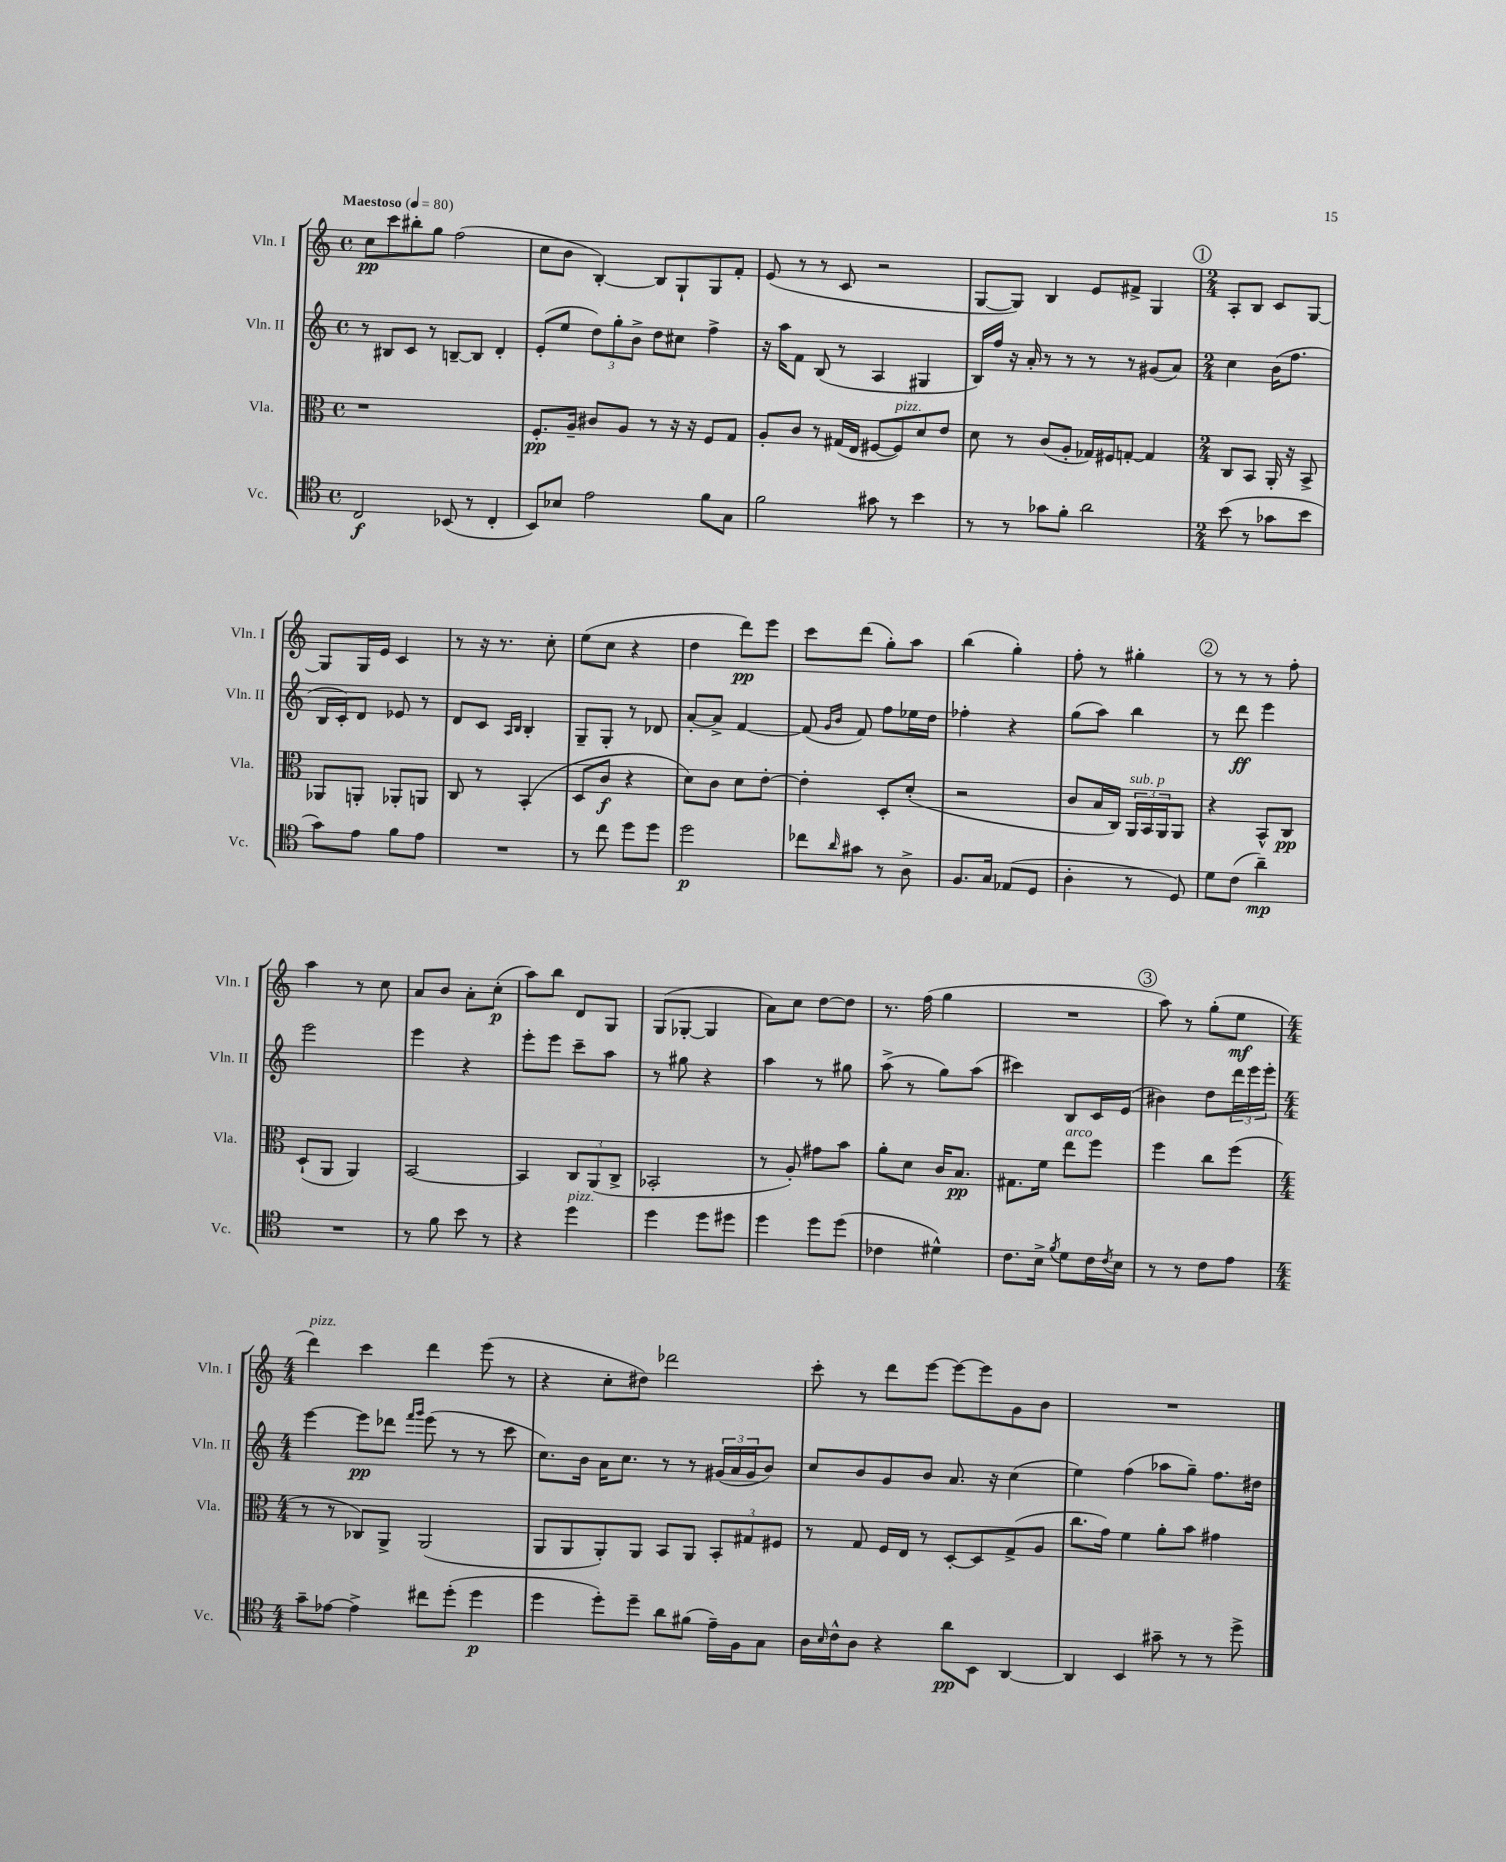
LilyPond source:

<<
\new StaffGroup <<
\new Staff = "s0" \with { instrumentName = "Vln. I" shortInstrumentName = "Vln. I" } {
    \clef treble \key c \major \defaultTimeSignature \time 4/4 \tempo "Maestoso" 4 = 80
    c''8\pp c'''8 bis''8-. g''8 f''2( |
    c''8 b'8 b4~-.) b8 g8-! g8 f'8-. |
    e'8( r8 r8 c'8 r2 |
    g8~ g8) b4 e'8 fis'8-> g4 |
    \mark \markup { \circle "1" } \numericTimeSignature \time 2/4 a8-. b8 c'8 g8~ |
    g8 g16 e'16 c'4 |
    r8 r16 r8. c''8-. |
    e''8( c''8 r4 |
    d''4 d'''8\pp) e'''8 |
    c'''8 d'''8( g''8-.) a''8 |
    b''4( g''4-.) |
    f''8-. r8 gis''4-. |
    \mark \markup { \circle "2" } r8 r8 r8 f''8-. |
    a''4 r8 c''8 |
    a'8 b'8 a'8-. c''8-.\p( |
    a''8) b''8 d'8 g8 |
    g8( ges8~-. ges4 |
    a'8) c''8 d''8~ d''8 |
    r8. f''16( g''4 |
    R2 |
    \mark \markup { \circle "3" } a''8) r8 g''8-.( e''8\mf |
    \numericTimeSignature \time 4/4 d'''4^\markup { \italic "pizz." }) c'''4 d'''4 e'''8( r8 |
    r4 c''8-. dis''8) des'''2 |
    c'''8-. r8 d'''8 e'''8~ e'''8~ e'''8 g'8 b'8 |
    R1 \bar "|." |
}
\new Staff = "s1" \with { instrumentName = "Vln. II" shortInstrumentName = "Vln. II" } {
    \clef treble \key c \major \defaultTimeSignature \time 4/4
    r8 bis8 c'8 r8 b8~-- b8 d'4-. |
    e'8-.( e''8 \tuplet 3/2 { d''8) g''8-. b'8-> } d''8 cis''8 f''4-> |
    r16 a''16 f'8 b8( r8 a4 gis4 |
    b16) f''16 r16 a'16-. r8 r8 r8 r8 gis'8( a'8) |
    \mark \markup { \circle "1" } \numericTimeSignature \time 2/4 c''4 b'16( f''8. |
    b16 c'16-.) d'8 ees'8 r8 |
    d'8 c'8 \grace { a16 b16 } b4-. |
    g8-- g8-. r8 des'8 |
    a'8~-. a'8-> f'4~ |
    f'8( \grace { g'16 b'16 } f'8) f''8 ees''16 d''16 |
    fes''4-. r4 |
    g''8( a''8) b''4 |
    \mark \markup { \circle "2" } r8 d'''8\ff e'''4 |
    e'''2 |
    e'''4 r4 |
    e'''8-. e'''8 c'''8-- a''8 |
    r8 gis''8 r4 |
    a''4 r8 gis''8 |
    a''8->( r8 g''8) a''8( |
    cis'''4) b8 c'16 e'16( |
    \mark \markup { \circle "3" } bis'4) d''8 \tuplet 3/2 { d'''16 e'''16 e'''16-. } |
    \numericTimeSignature \time 4/4 e'''4~ e'''8\pp des'''8 \grace { f'''16 g'''16 } e'''8( r8 r8 c'''8 |
    c''8.) b'16 a'16 c''8. r8 r8 \tuplet 3/2 { gis'16( a'16 gis'16 } b'8) |
    c''8 b'8 g'8 b'8 a'8. r16 c''4( |
    e''4) f''4( aes''8 g''8--) f''8. dis''16 \bar "|." |
}
\new Staff = "s2" \with { instrumentName = "Vla." shortInstrumentName = "Vla." } {
    \clef alto \key c \major \defaultTimeSignature \time 4/4
    r1 |
    f8.-.\pp a16-- cis'8 a8 r8 r16 r16 f8 g8 |
    a8-. c'8 r8 gis16( e16 fis8~ fis8^\markup { \italic "pizz." }) d'8 e'8 |
    d'8 r8 c'8( a8-. ges16) fis16 g8~-. g4 |
    \mark \markup { \circle "1" } \numericTimeSignature \time 2/4 c8 b,8 a,16-. r16 b,8-> |
    aes,8 a,8-. aes,8-. a,8 |
    c8 r8 b,4-.( |
    d8 c'8\f r4 |
    d'8) c'8 d'8 e'8~-. |
    e'4-. d8-. d'8-.( |
    r2 |
    c'8 b16 c16) \tuplet 3/2 { a,16^\markup { \italic "sub. p" } b,16 a,16 } a,8 |
    \mark \markup { \circle "2" } r4 b,8-^ c8\pp |
    d8-!( a,8 a,4) |
    b,2~ |
    b,4 \tuplet 3/2 { c8 a,8( c8-> } |
    bes,2-. |
    r8 a8-.) gis'8 b'8 |
    a'8-. d'8 c'16 b8.\pp |
    gis8. f'16 e''8^\markup { \italic "arco" } f''8 |
    \mark \markup { \circle "3" } f''4 c''8 f''8( |
    \numericTimeSignature \time 4/4 r8 r8 ces8) a,8-> a,2( |
    a,8 a,8 a,8-.) a,8 b,8 a,8 \tuplet 3/2 { b,8-. gis8 fis8 } |
    r8 g8 f16 e16 r8 d8~-. d8 g8->( a8 |
    c''8. g'16) f'4 a'8-. b'8 gis'4 \bar "|." |
}
\new Staff = "s3" \with { instrumentName = "Vc." shortInstrumentName = "Vc." } {
    \clef tenor \key c \major \defaultTimeSignature \time 4/4
    c2\f bes,8( r8 c4-. |
    b,8) bes8 e'2 f'8 g8 |
    f'2 gis'8 r8 b'4 |
    r8 r8 ges'8 f'8-. a'2 |
    \mark \markup { \circle "1" } \numericTimeSignature \time 2/4 b'8( r8 ges'8 b'8 |
    g'8) e'8 f'8 e'8 |
    R2 |
    r8 c''8 d''8 d''8 |
    d''2\p |
    ces''8 \grace { a'16 } gis'8 r8 a8-> |
    f8. g16 ees8( d8 |
    a4-. r8 d8) |
    \mark \markup { \circle "2" } d'8 c'8( a'4--\mp) |
    R2 |
    r8 f'8 b'8 r8 |
    r4 d''4^\markup { \italic "pizz." } |
    d''4 d''8 dis''8 |
    d''4 d''8 d''8( |
    ces'4 dis'4-^) |
    c'8. b16-> \acciaccatura { f'8 } d'8 c'16 \acciaccatura { c'8 } b16 |
    \mark \markup { \circle "3" } r8 r8 c'8 e'8 |
    \numericTimeSignature \time 4/4 g'8-- ees'8~ ees'4-> cis''8 d''8-.( d''4\p |
    d''4 d''8-.) d''8-- a'8 fis'8( e'16--) f16 g8 |
    a16 \grace { b16 } c'16-^ a8 r4 a'8\pp b,8 a,4~ |
    a,4 b,4 gis'8-- r8 r8 d''8-> \bar "|." |
}
>>
>>
\layout { \context { \Score \remove "Bar_number_engraver" } }
